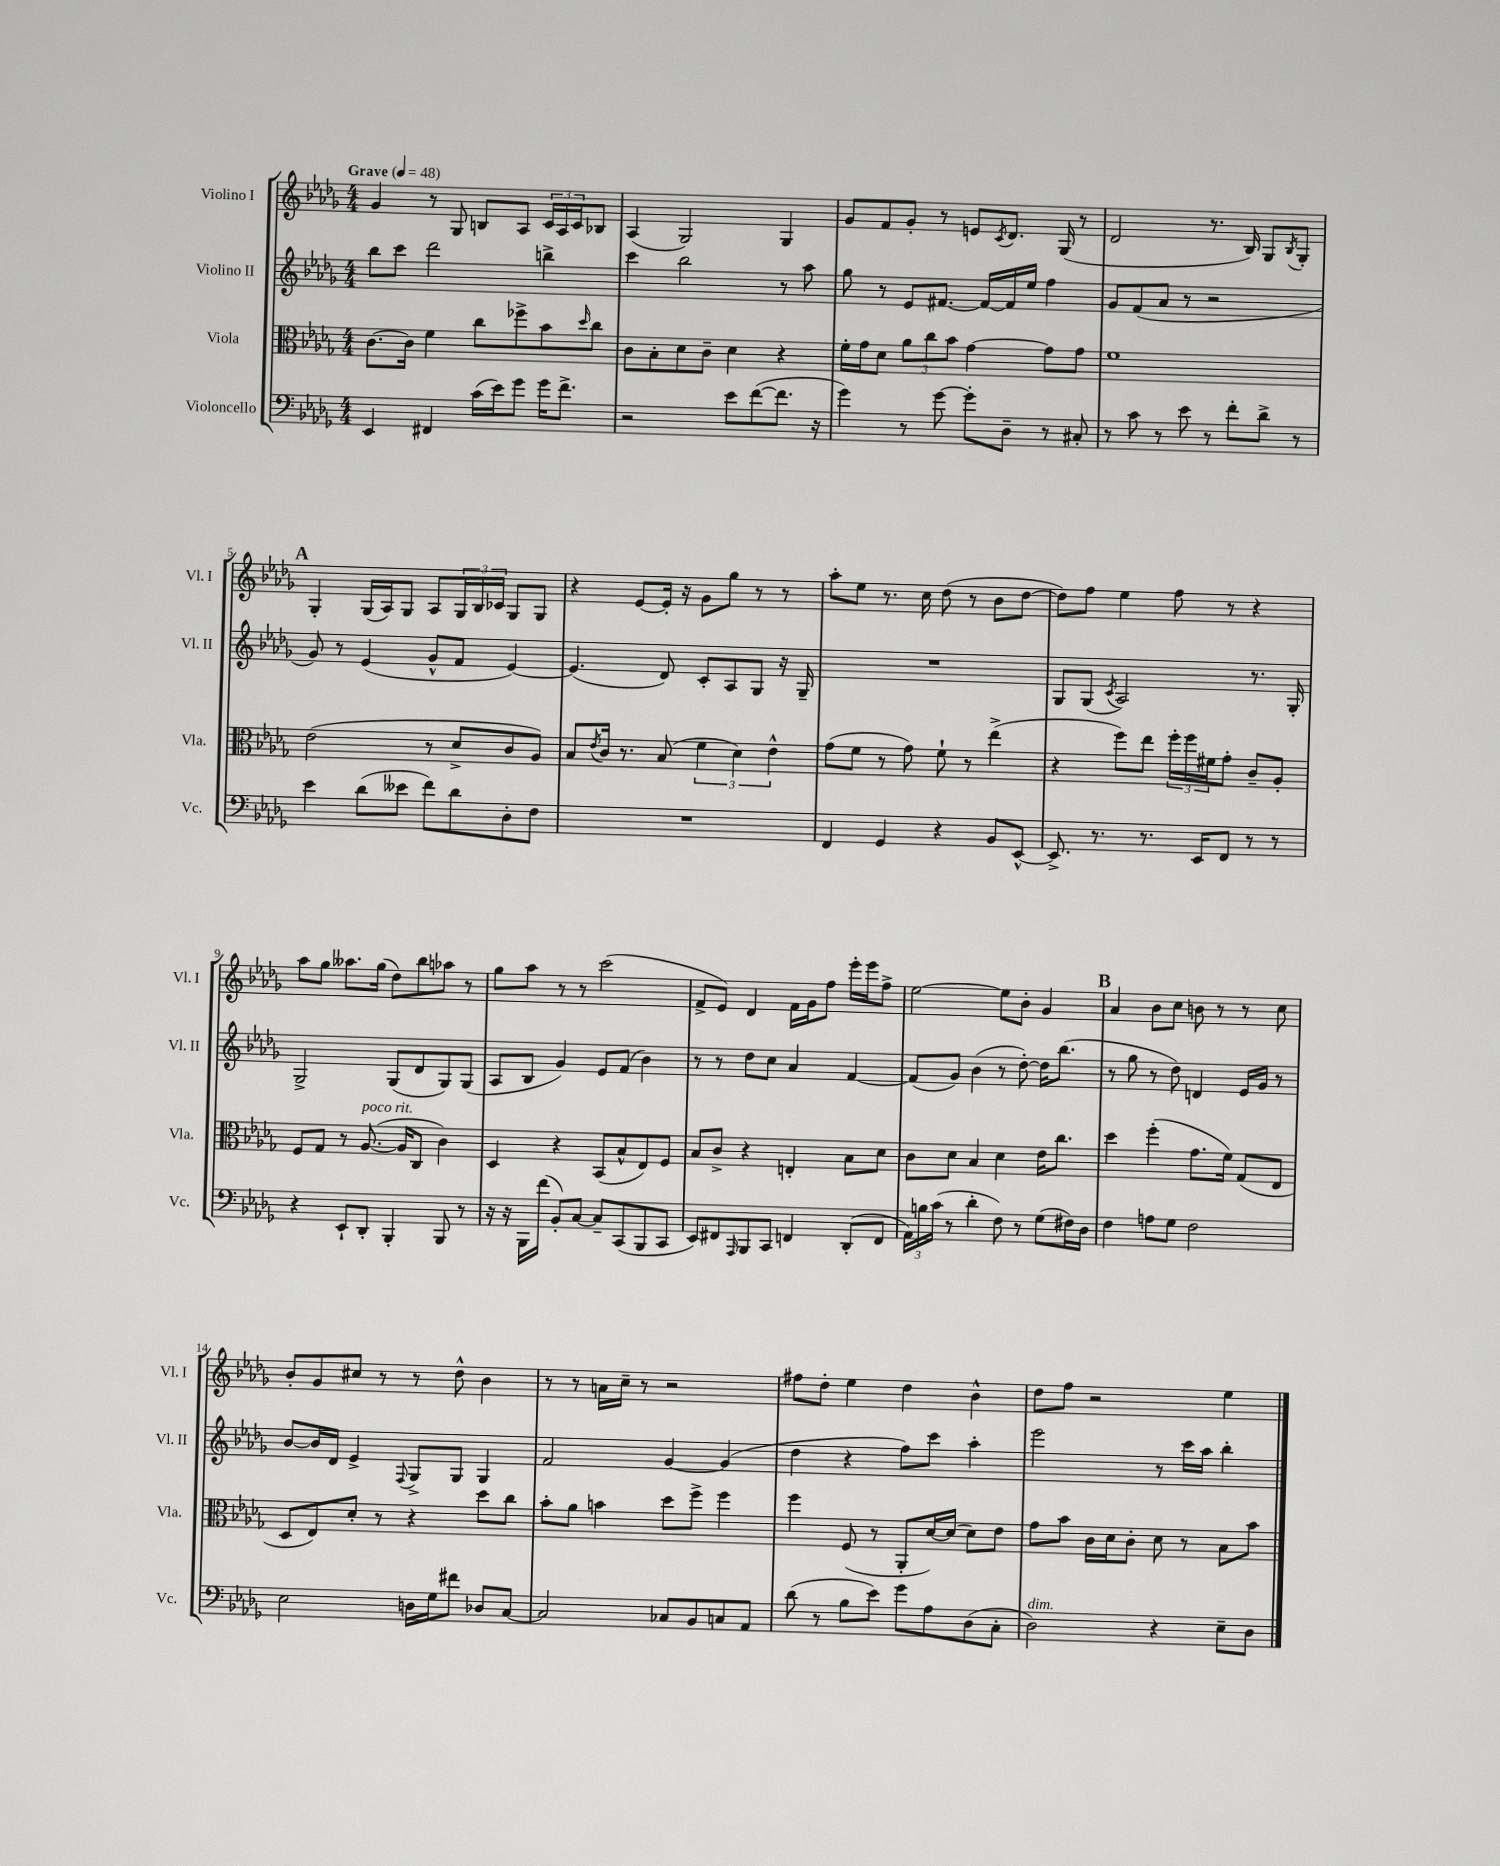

**kern	**kern	**kern	**kern
*part4	*part3	*part2	*part1
*staff4	*staff3	*staff2	*staff1
*I"Violoncello	*I"Viola	*I"Violino II	*I"Violino I
*I'Vc.	*I'Vla.	*I'Vl. II	*I'Vl. I
*clefF4	*clefC3	*clefG2	*clefG2
*k[b-e-a-d-g-]	*k[b-e-a-d-g-]	*k[b-e-a-d-g-]	*k[b-e-a-d-g-]
*M4/4	*M4/4	*M4/4	*M4/4
*MM48	*MM48	*MM48	*MM48
=1	=1	=1	=1
!	!	!	!LO:TX:a:B:t=Grave
4EE-/	[8.c\L	8bb-\L	4g-/
.	.	8ccc\J	.
.	16c\Jk]	.	.
4FF#X/	4f\	2ddd-\	8r
.	.	.	8G-/
(16c\LL	8cc\L	.	8Bn/L
16e-\J)	.	.	.
8g-\J	8ff-X^\	.	8A-/J
16g-\KL	8b-\	4bbn^\	24c/LL
.	.	.	24A-/
8.f^\J	.	.	.
.	.	.	24c/J
.	16qqdd-/	.	.
.	8cc\J	.	8B-X/J
=2	=2	=2	=2
2r	8c\L	4ccc\	(4A-/
.	8B-'\	.	.
.	8d-\	2bb-\	2G-/)
.	8c~\J	.	.
8e-\L	4d-\	.	.
([8f\	.	.	.
8.f\J]	4r	8r	4G-/
.	.	8aa-\	.
16r	.	.	.
=3	=3	=3	=3
4g-\)	16f'\LL	8gg-\	8g-/L
.	16g-\J	.	.
.	8d-\J	8r	8f/
8r	12a-\L	8e-/L	8g-'/J
.	12cc\	.	.
[8g-\	.	[8.f#X/J	8r
.	12b-\J	.	.
8g-'\L]	[4g-\	.	8en/L
.	.	16f#/LL_	.
.	.	.	8qc/
8D-~\J	.	16f#/]	8.d-/J
.	.	16ee-/JJ	.
8r	8g-\L]	4ff\	.
.	.	.	(16G-/
8C#X'/	8g-\J	.	8r
=4	=4	=4	=4
8r	1f	8g-/L	2d-/
8c\	.	(8f/	.
8r	.	8a-/J	.
8e-\	.	8r	.
8r	.	2r	8.r
8f'\L	.	.	.
.	.	.	16B-/)
8d-^\J	.	.	8G-/L
.	.	.	8qB-/
8r	.	.	8G-'/J
!!LO:LB:g=z
!!LO:REH:place=s1:t=A
=5	=5	=5	=5
4e-\	(2e-\	8g-/)	4G-'/
.	.	8r	.
(8d-\L	.	(4e-/	(16G-/LL
.	.	.	16A-/J)
8e--X\J	.	.	8G-/J
8f\L)	8r	8g-^^/L	8A-/L
8d-\	8d-^/L	8f/J	24G-/L
.	.	.	24B-/
.	.	.	24c-X/JJ
8D-'\	8c/	[4e-/)	8G-/L
8F\J	8A-/J)	.	8G-/J
=6	=6	=6	=6
1r	8B-/L	(4.e-/]	4r
.	8qe-/	.	.
.	16c/Jk	.	.
.	8.r	.	.
.	.	.	[8e-/L
.	(8B-/	8d-/)	16e-'/Jk]
.	.	.	16r
.	6f\	8c'/L	8g-\L
.	.	8A-/	8gg-\J
.	6d-\)	.	.
.	.	8G-/J	8r
.	6e-^^\	.	.
.	.	16r	8r
.	.	16G-~/	.
=7	=7	=7	=7
4FF/	(8g-\L	1r	8aa-'\L
.	8f\J	.	8ee-\J
4GG-/	8r	.	8.r
.	8g-\)	.	.
.	.	.	16cc\
4r	8f`\	.	(8dd-\
.	8r	.	8r
8BB-/L	(4ee-^\	.	8b-\L
[8EE-^^/J	.	.	[8dd-\J
=8	=8	=8	=8
8.EE-^/]	4r	8G-/L	8dd-\L])
.	.	(8G-/J	8ff\J
8.r	.	.	.
.	.	8qc/	.
.	8ff\L)	2A-/)	4ee-\
8.r	8ee-\J	.	.
.	24ff'\LL	.	8ff\
.	24ff\	.	.
16EE-/KL	.	.	.
.	24f#X\J	.	.
8FF/J	8g-'\J	.	8r
8r	8c~/L	8.r	4r
8r	8A-'/J	.	.
.	.	16G-'/	.
!!LO:LB:g=z
=9	=9	=9	=9
4r	8F/L	2G-^/	8aa-\L
.	8G-/J	.	8gg-\J
8EE-`/L	8r	.	8.aa--X\L
!	!LO:TX:a:i:t=poco rit.	!	!
8DD-'/J	([8.A-/	.	.
.	.	.	(16gg-\Jk
4BBB-'/	.	(8G-/L	8dd-\L)
.	16A-/KL]	.	.
.	8C/J	8d-/	8bb-\
8BBB-/	4c\)	8G-/)	8aa-X\J
8r	.	(8G-/J	8r
=10	=10	=10	=10
16r	4D-/	8A-/L	8gg-\L
16r	.	.	.
16BBB-\LL	.	8B-/J	8aa-\J
(16f\JJ	.	.	.
8BB-'/L)	4r	4g-/)	8r
[8C/J	.	.	8r
8C~/L]	(8BB-/L	8e-/L	(2ccc\
(8CC/	8B-^^/	(8f/J	.
8BBB-/	8E-/)	4b-\)	.
8CC/J	8F/J	.	.
=11	=11	=11	=11
8EE-/L)	8B-/L	8r	8f^/L
8FF#X/	8c^/J	8r	8e-/J)
16qqAAA-/	.	.	.
8BBB-/	4r	8dd-\L	4d-/
8CC/J	.	8cc\J	.
4FFn/	4En'/	4a-/	16f\LL
.	.	.	16g-\J
.	.	.	8ff\J
(8DD-'/L	8B-\L	[4f/	16eee-'\LL
.	.	.	16eee-\J
8FF/J	8d-\J	.	8ff^\J
=12	=12	=12	=12
24AA-\LL)	8c\L	(8f/L]	[2ee-\
24Bn\	.	.	.
(24c\JJ	.	.	.
8r	8d-\J	8g-/J)	.
4d-'\	4B-/	(4b-\	.
8F\)	4d-\	8r	8ee-\L]
8r	.	[8dd-'\)	8b-'\J
(8G-\L	16e-\KL	16dd-\KL]	4g-/
.	8.cc\J	(8.bb-\J	.
16F#X\L)	.	.	.
16D-\JJ	.	.	.
!!LO:REH:place=s1:t=B
=13	=13	=13	=13
4F\	4dd-\	8r	4a-/
.	.	8gg-\	.
8An\L	(4ff'\	8r	8b-\L
8G-\J	.	8dd-\)	8cc\J
2F\	8.g-\L	4dn/	8bn\
.	.	.	8r
.	16f\Jk)	.	.
.	(8G-/L	16e-/LL	8r
.	.	16g-/JJ	.
.	8E-/J	8r	8cc\
!!LO:LB:g=z
=14	=14	=14	=14
2E-\	8D-/L	[8b-/L	8b-'/L
.	8E-/)	16b-/L]	8g-/
.	.	16d-/JJ	.
.	8d-'/J	4e-^/	8cc#X/J
.	8r	.	8r
.	.	8qqF/	.
16Dn\LL	4r	8G-^/L	8r
16G-\J	.	.	.
8f#X\J	.	8G-/J	8dd-^^\
8D-X/L	8dd-\L	4G-/	4b-\
[8C/J	8cc\J	.	.
=15	=15	=15	=15
2C/]	8b-'\L	2f/	8r
.	8a-\J	.	8r
.	4bn\	.	16an\LL
.	.	.	16cc~\JJ
.	.	.	8r
8C-X/L	8dd-\L	[4g-/	2r
8BB-/	8ff^\J	.	.
8Cn/	4ff\	(4g-/]	.
8AA-/J	.	.	.
=16	=16	=16	=16
(8d-\	4ff\	4dd-\	8ff#X\L
8r	.	.	8dd-'\J
8B-\L	(8F/	4r	4ee-\
8e-\J)	8r	.	.
8g-\L	8AA-'/L	8ff\L)	4dd-\
8A-\	[16d-/L)	8ccc\J	.
.	(16d-/JJ]	.	.
(8D-\	8d-\L)	4aa-'\	4b-^^\
8C'\J	8e-\J	.	.
=17	=17	=17	=17
!LO:TX:a:i:t=dim.	!	!	!
2D-\)	8g-\L	2eee-\	8dd-\L
.	8b-\J	.	8ff\J
.	16c\LL	.	2r
.	16d-\J	.	.
.	8c'\J	.	.
4r	8d-\	8r	.
.	8r	16ccc\LL	.
.	.	16aa-\JJ	.
8E-~\L	8B-\L	4bb-'\	4ee-\
8D-\J	8b-\J	.	.
==	==	==	==
*-	*-	*-	*-
